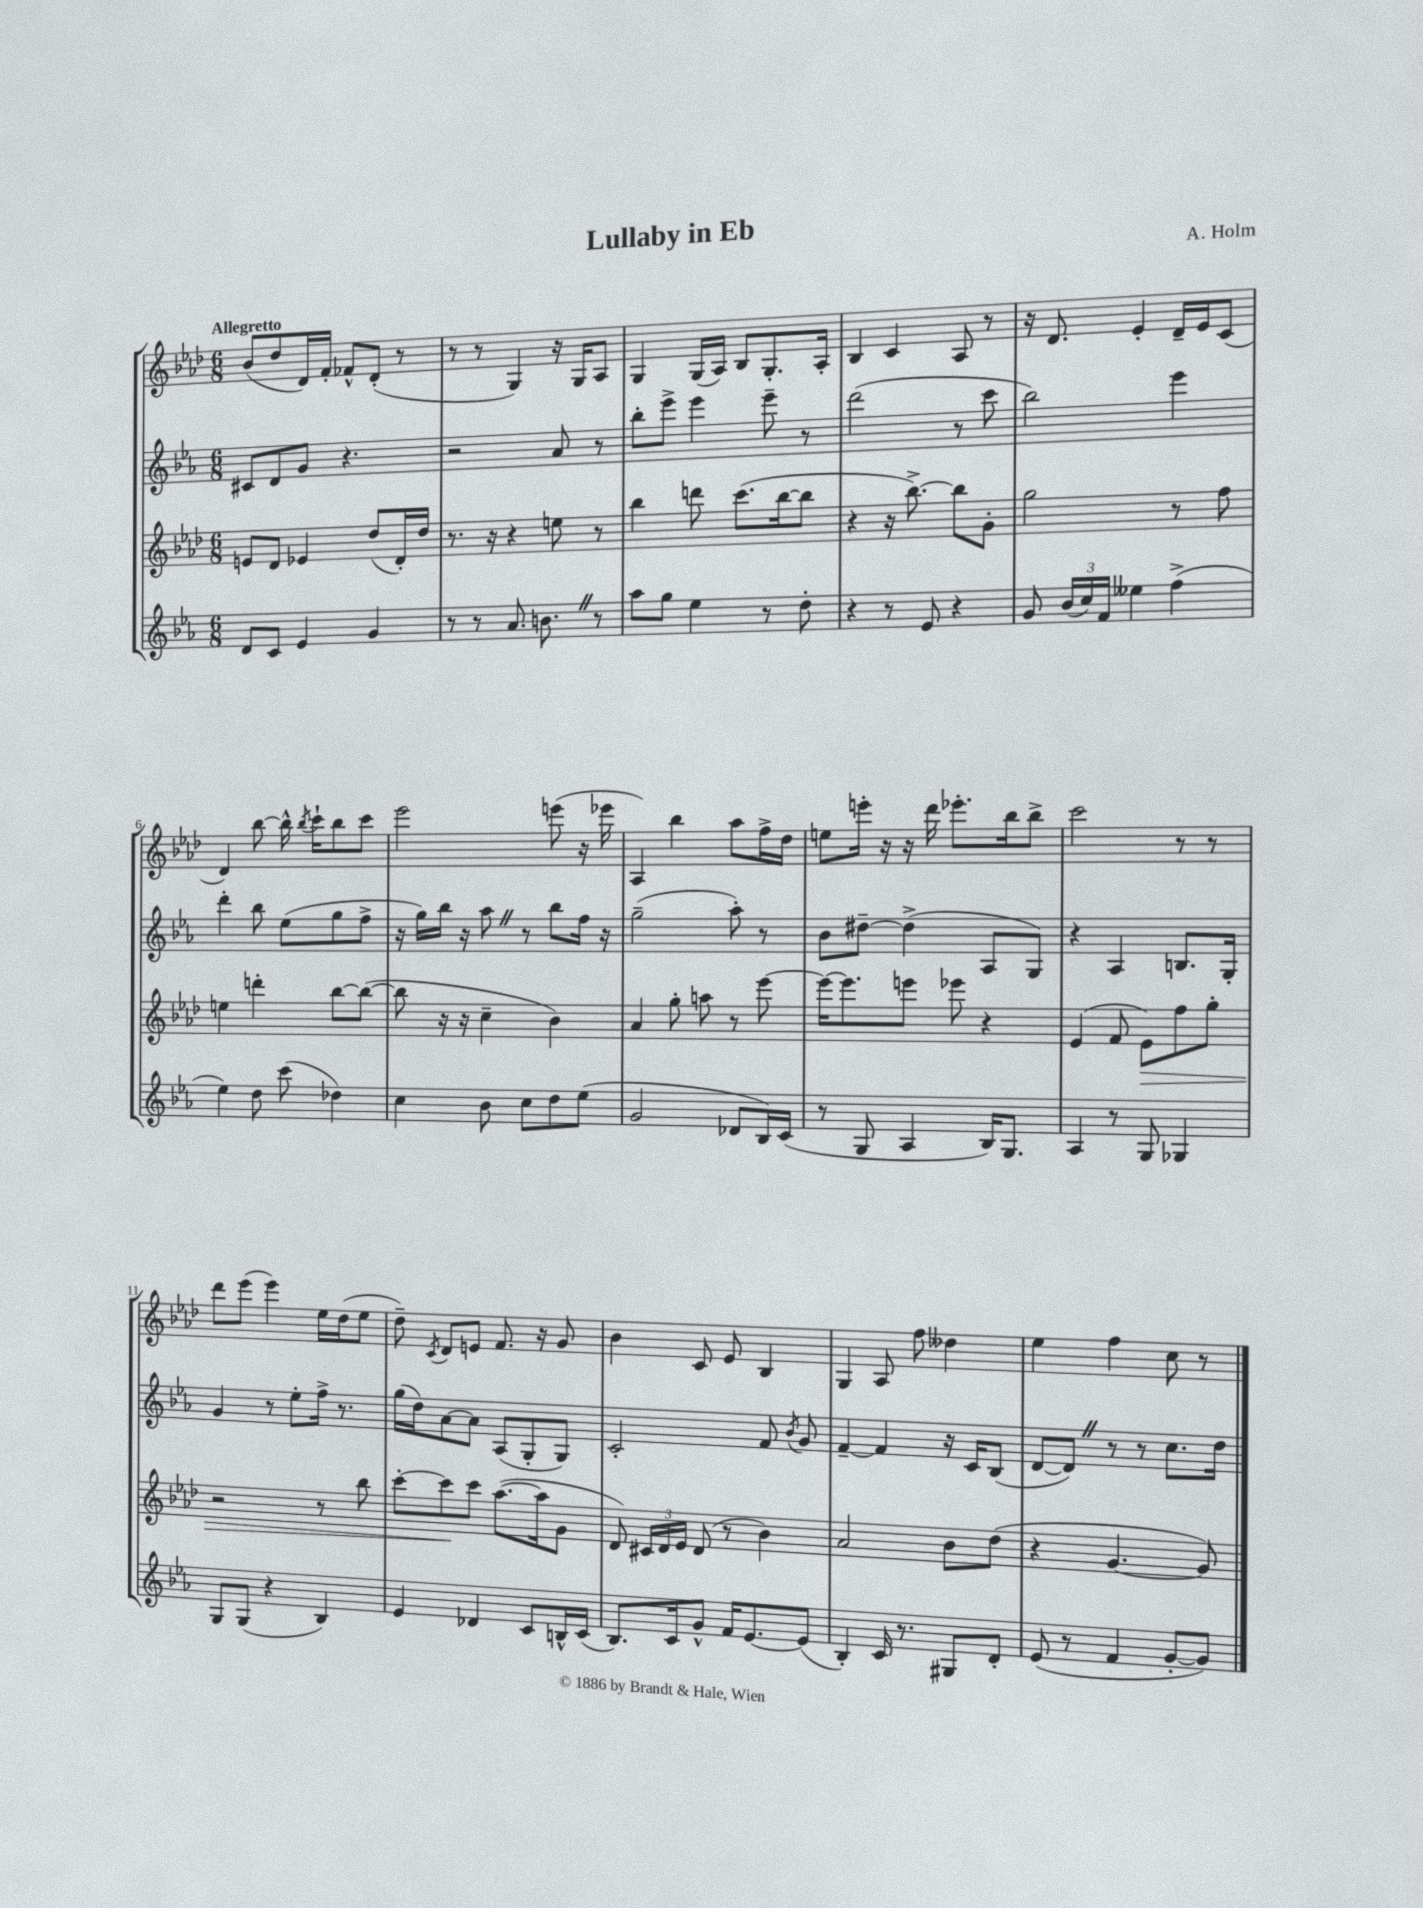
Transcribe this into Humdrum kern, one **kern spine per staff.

**kern	**kern	**kern	**kern
*staff4	*staff3	*staff2	*staff1
*clefG2	*clefG2	*clefG2	*clefG2
*k[b-e-a-]	*k[b-e-a-d-]	*k[b-e-a-]	*k[b-e-a-d-]
*M6/8	*M6/8	*M6/8	*M6/8
8d/L	8e/L	8c#/L	(8b-/L
8c/J	8d-/J	8d/	8dd-/
4e-/	4e-/	8g/J	16d-/L)
.	.	.	16f'/JJ
.	.	4.r	8f-^^/L
4g/	(8dd-/L	.	(8d-'/J
.	16d-'/L)	.	8r
.	16dd-/JJ	.	.
=	=	=	=
8r	8.r	2r	8r
8r	.	.	8r
.	16r	.	.
8.a-/	4r	.	4G/)
8.b\	.	.	.
.	8ee\	8a-/	16r
.	.	.	16G/LK
8r	8r	8r	8A-/J
=	=	=	=
8aa-\L	4bb-\	8bb-'\L	4G/
8gg\J	.	8eee-^\J	.
4ee-\	8ddd\	4eee-\	(16G/LL
.	.	.	16A-/JJ)
.	(8.ccc\L	.	8B-/L
8r	.	8eee-~\	8.G'/
.	[16bb-\k	.	.
8dd'\	8bb-\]J	8r	.
.	.	.	16A-'/Jk
=	=	=	=
4r	4r	(2ddd\	4B-/
8r	16r	.	4c/
.	[8.bb-^\)	.	.
8e-/	.	.	.
4r	8bb-\]L	8r	8A-/
.	8g'\J	8ccc\	8r
=	=	=	=
8g/	2gg\	2bb-\)	16r
.	.	.	8.d-/
(24b-/LL	.	.	.
24cc/)	.	.	.
24f/JJ	.	.	.
4ee--\	.	.	4e-'/
(4ff^\	8r	4eee-\	16d-~/LL
.	.	.	16e-/J
.	8ff\	.	(8c/J
=	=	=	=
4ee-\)	4ee\	4ddd'\	4d-/)
8dd\	4ddd'\	8bb-\	[8bb-\
(8ccc\	.	(8ee-\L	16bb-^^\]
.	.	.	8qbb-/
.	.	.	16ccc`\LK
4dd-\)	[8bb-\L	8gg\	8bb-\
.	(8bb-\_J	8ff^\J	8ccc\J
=	=	=	=
4cc\	8bb-\]	16r	2eee-\
.	.	16gg\LL)	.
.	16r	16bb-\JJ	.
.	16r	16r	.
8b-\	4cc~\	8aa-\	.
8cc\L	.	8r	.
8dd\	4b-\)	8bb-\L	(8eee\
(8ee-\J	.	16ff\Jk	16r
.	.	16r	16eee-\
=	=	=	=
2g/	4a-/	(2gg~\	4A-/)
.	8gg'\	.	4bb-\
.	8aa\	.	.
8d-/L	8r	8aa-'\)	8aa-\L
16B-/L)	[8eee-\	8r	16ff^\L
(16c/JJ	.	.	16dd-\JJ
=	=	=	=
8r	16eee-\_LK	8b-\L	8ee\L
.	8.eee-\]	.	.
8G/	.	[8dd#~\J	16eee'\Jk
.	.	.	16r
4A-/	8eee\J	(4dd#^\]	16r
.	.	.	16ddd-\
.	8eee-\	.	8.eee-'\L
16B-/LK)	4r	8A-/L	.
8.G/J	.	.	16bb-\k
.	.	8G/J)	8bb-^\J
=	=	=	=
4A-/	(4e-/	4r	2ccc\
8r	8f/	4A-/	.
8G/	8e-\L)	.	.
4G-/	8ff\	8.B/L	8r
.	8gg'\J	.	8r
.	.	16G'/Jk	.
=	=	=	=
8G/L	2r	4g/	8ddd-\L
(8G/J	.	.	(8eee-\J
4r	.	8r	4eee-\)
.	.	8ee-'\L	.
4B-/)	8r	16ff^\Jk	16ee-\LL
.	.	8.r	(16dd-\J
.	8bb-\	.	8ee-\J
=	=	=	=
4e-/	[8ccc'\L	(16gg\LL	8dd-~\)
.	.	16dd\J)	.
.	.	.	8qc/
.	8ccc\]	[8a-\	8d-/L
4d-/	8ccc\J	8a-\]J	8e/J
.	([8.aa-\L	(8A-/L	8.f/
8c/L	.	8G'/	.
.	16aa-\]k	.	16r
16B^^/L	8g\J	8G/J)	8g/
(16c/JJ	.	.	.
=	=	=	=
8.B-/L)	8d-/)	2c'/	4b-\
.	24c#/LL	.	.
.	24d-/	.	.
16c/k	.	.	.
.	24e-/JJ	.	.
8g^^/J	(8d-/	.	8c/
16f/LK	8r	.	8e-/
[8.e-/	.	.	.
.	4b-\)	8f/	4B-/
.	.	8qb-/	.
(8e-/]J	.	8g/	.
=	=	=	=
4B-'/)	2a-/	[4f~/	4G/
16c/	.	4f/]	8A-/
8.r	.	.	.
.	.	.	8ff\
8G#/L	8b-\L	16r	4dd--\
.	.	16c/LK	.
8d'/J	(8dd-\J	(8B-/J	.
=	=	=	=
(8e-/	4r	[8d/L	4ee-\
8r	.	8d/]J)	.
4f/	[4.g/	8r	4ff\
.	.	8r	.
[8g'/L	.	8.cc\L	8cc\
8g/]J)	8g/])	.	8r
.	.	16dd\Jk	.
==	==	==	==
*-	*-	*-	*-
